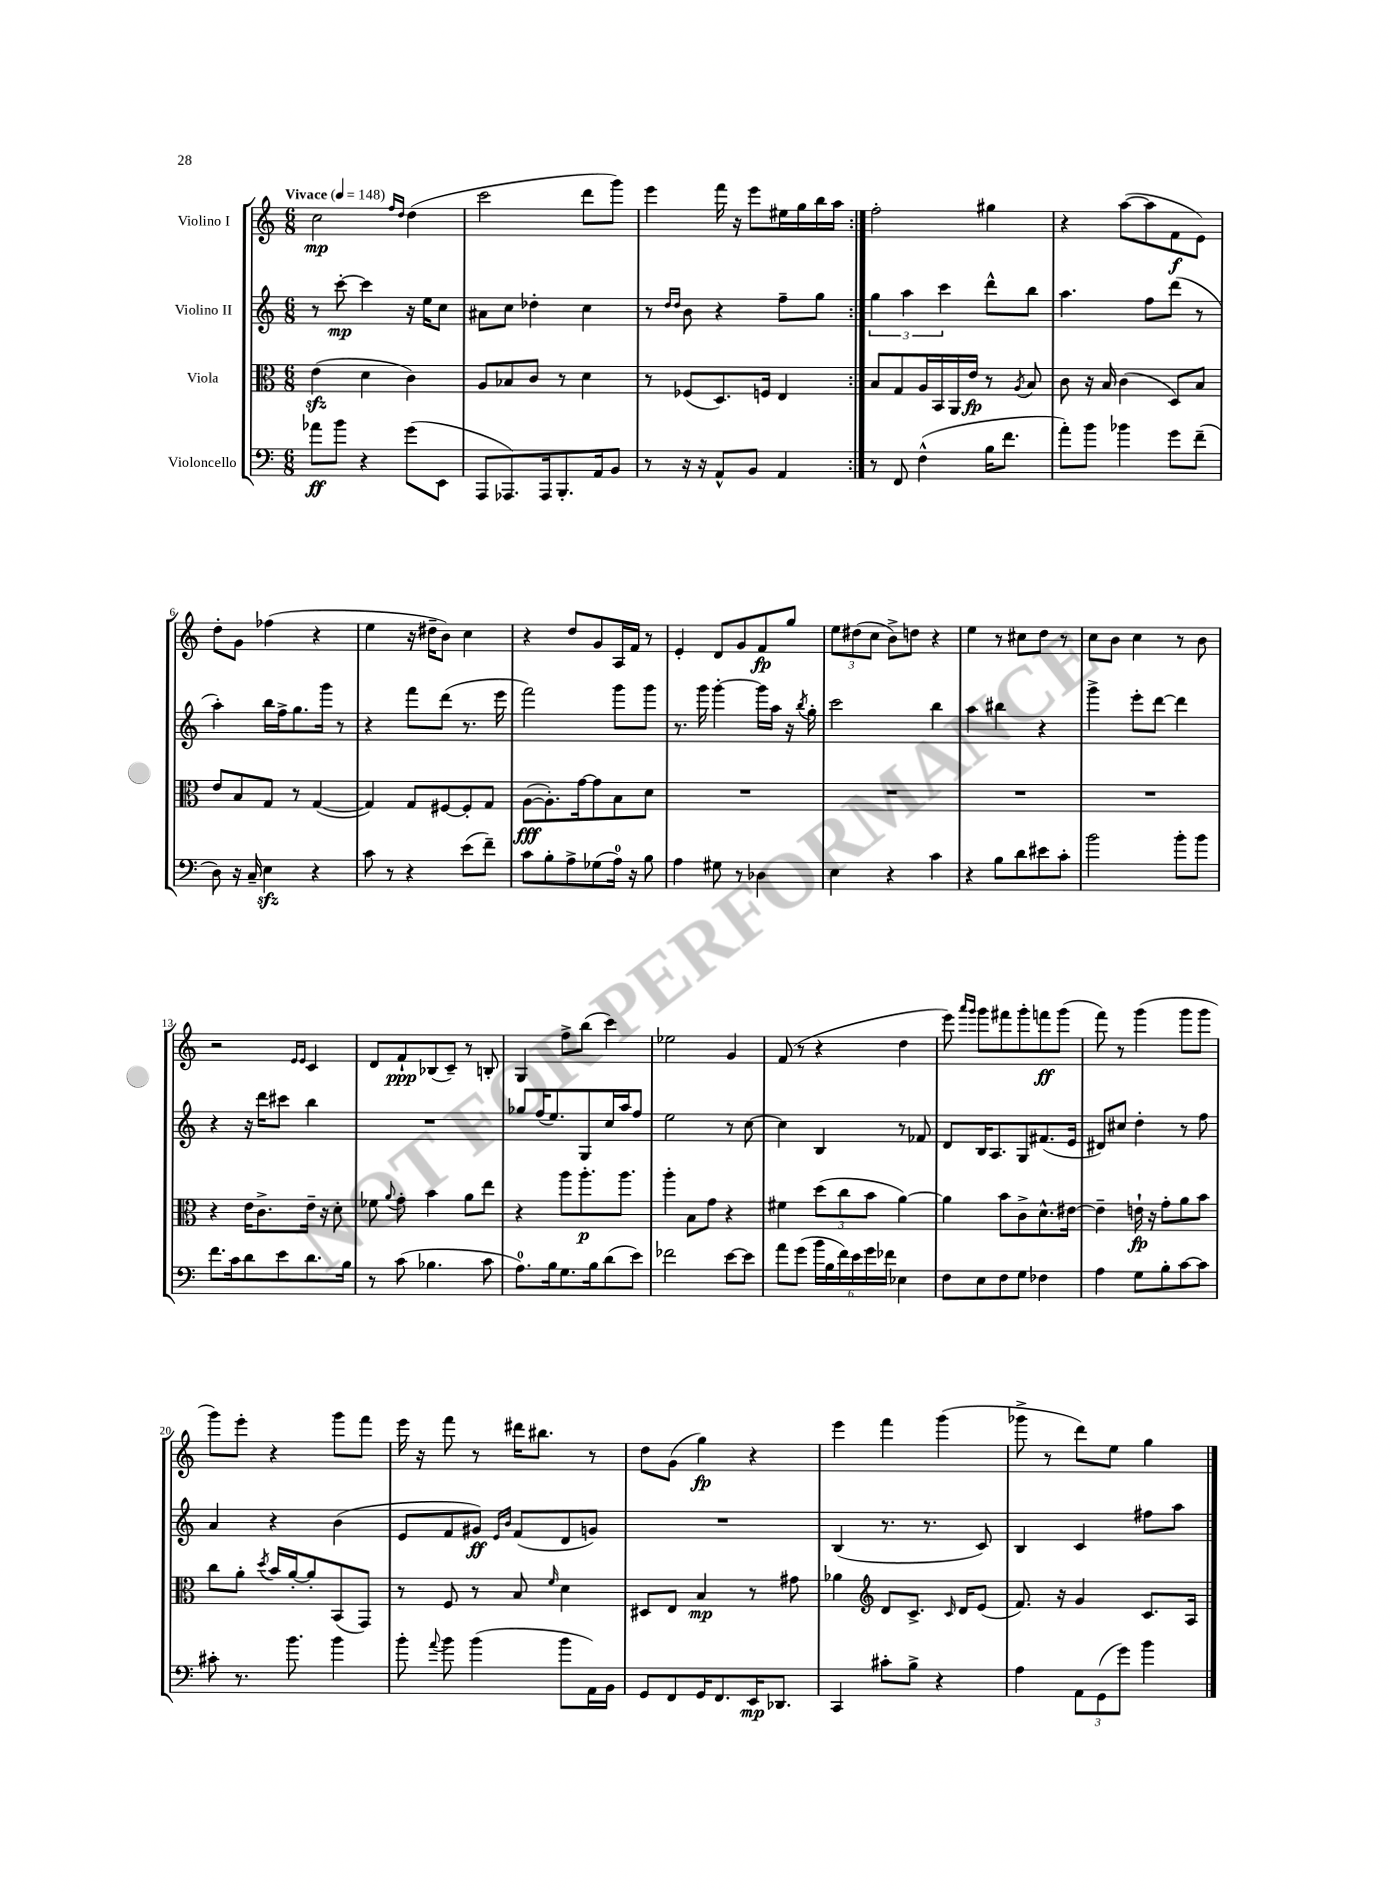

**kern	**kern	**kern	**kern
*staff4	*staff3	*staff2	*staff1
*clefF4	*clefC3	*clefG2	*clefG2
*k[]	*k[]	*k[]	*k[]
*M6/8	*M6/8	*M6/8	*M6/8
*MM148	*MM148	*MM148	*MM148
8a-	(4e	8r	2cc
8b	.	[8ccc'	.
4r	4d	4ccc]	.
.	.	.	16qqff
.	.	.	16qqdd
(8g	4c)	16r	(4dd
.	.	16ee	.
8EE	.	8cc	.
=	=	=	=
8AAA	8A	8a#	2ccc
8.AAA-)	8B-	8cc	.
.	8c	4dd-'	.
16AAA-	.	.	.
8.BBB'	8r	.	.
.	4d	4cc	8ddd
16AA	.	.	.
8BB	.	.	8ggg)
=	=	=	=
8r	8r	8r	4eee
.	.	16qqdd	.
.	.	16qqdd	.
16r	(8F-	8b	.
16r	.	.	.
8AA^^	8.D)	4r	16fff
.	.	.	16r
8BB	.	.	8eee
.	16F	.	.
4AA	4E	8ff~	16ee#
.	.	.	16gg
.	.	8gg	16bb
.	.	.	16aa
=:|!	=:|!	=:|!	=:|!
8r	8B	6gg	2ff'
8FF	8G	.	.
.	.	6aa	.
(4F^^	16A	.	.
.	16BB	.	.
.	.	6ccc	.
.	16AA	.	.
.	16e	.	.
16B	8r	8ddd^^	4gg#
8.f	.	.	.
.	8qA	.	.
.	8B	8bb	.
=	=	=	=
8a')	8c	4.aa	4r
8b	16r	.	.
.	16B	.	.
4b-	(4c	.	([8aa
.	.	8ff	8aa]
8g	8D)	(8ddd	8f
(8f~	8B	8r	8e)
=	=	=	=
8D)	8e	4aa')	8dd'
16r	8B	.	8g
16C~	.	.	.
4E	8G	16bb	(4ff-
.	.	16ff^	.
.	8r	8.gg	.
4r	([4G	.	4r
.	.	16ggg	.
.	.	8r	.
=	=	=	=
8c	4G])	4r	4ee
8r	.	.	.
4r	8G	8fff	16r
.	.	.	16dd#~
.	[8F#	(8ddd	8b)
(8e	8F#']	8.r	4cc
8f~)	8G	.	.
.	.	16eee	.
=	=	=	=
8c	([8A	2fff)	4r
8B'	8.A'])	.	.
8A^	.	.	8dd
.	[16g	.	.
(8G-	8g]	.	8g
16A)	8B	8ggg	16A
16r	.	.	16f
8B	8d	8ggg	8r
=	=	=	=
4A	2.r	8.r	4e'
.	.	16ggg	.
8G#	.	[4ggg'	8d
8r	.	.	8g
4D-	.	16ggg]	8f
.	.	16aa	.
.	.	16r	8gg
.	.	8qbb	.
.	.	16gg'	.
=	=	=	=
4E	2.r	2ccc	12ee
.	.	.	(12dd#
.	.	.	12cc
4r	.	.	8b^)
.	.	.	8dd
4c	.	4bb	4r
=	=	=	=
4r	2.r	4aa	4ee
8B	.	4bb#	8r
8d	.	.	8cc#
8e#	.	4r	8dd
8c'	.	.	8r
=	=	=	=
2b	2.r	4ggg^	8cc
.	.	.	8b
.	.	8eee'	4cc
.	.	[8ddd	.
8b'	.	4ddd]	8r
8b	.	.	8b
=	=	=	=
8.f	4r	4r	2r
16c	.	.	.
8d	16e	16r	.
.	8.c^	16ddd	.
8e	.	8ccc#	.
.	.	.	16qqe
.	.	.	16qqe
8.d	16e~	4bb	4c
.	16r	.	.
.	8d'	.	.
16B	.	.	.
=	=	=	=
8r	8f-	2.r	8d
.	8qqa	.	.
(8c	8g'	.	8f`
4.B-	4b	.	(8B-
.	.	.	8c~)
.	8a	.	8r
8c	8ee	.	8B'
=	=	=	=
8.A)	4r	8gg-	4G
.	.	(16ff	.
16B	.	8.ee)	.
8.G	8aa	.	8ff^
.	8.aa'	8G	(8bb
16B	.	.	.
(8d	.	16cc	4ccc)
.	8.aa	16aa	.
8e)	.	8ff	.
=	=	=	=
2f-	4aa'	2ee	2ee-
.	8B	.	.
.	8g	.	.
[8e	4r	8r	4g
8e]	.	[8cc	.
=	=	=	=
8a	4f#	4cc]	(8f
(8g	.	.	8r
24b	(12dd	4B	4r
24B	.	.	.
24f)	12cc	.	.
24e	.	.	.
24g	12b	.	.
24f-	.	.	.
4E-	[4a)	8r	4dd
.	.	8f-	.
=	=	=	=
8F	4a]	8d	8eee)
.	.	.	16qqaaa
.	.	.	16qqggg
8E	.	16B	8ggg
.	.	8.A	.
8F	8b	.	8fff#
8G	8c^	8G	8ggg'
4F-	8.d^^	(8.f#	8fff
.	.	.	(8ggg
.	[16e#	16e	.
=	=	=	=
4A	4e#~]	8d#)	8fff)
.	.	8cc#	8r
8G	16e`	4dd'	(4ggg
.	16r	.	.
8B'	8g'	.	.
[8c	8a	8r	8ggg
8c]	8b	8ff	8ggg
=	=	=	=
8c#'	8cc	4a	8ggg)
8.r	8a'	.	8eee'
.	8qdd	.	.
.	16b	4r	4r
8.b	[16a'	.	.
.	8a']	.	.
4b	(8BB	(4b	8ggg
.	8GG)	.	8fff
=	=	=	=
8b'	8r	8e	16eee
.	.	.	16r
8qqa	.	.	.
8b	8F	8f	8fff
(4b	8r	8g#)	8r
.	.	16qqe	.
.	.	16qqb	.
.	8B	(8f	16ddd#
.	.	.	8.bb#
.	16qqf	.	.
8b	4d	8d	.
16AA)	.	8g)	8r
16BB	.	.	.
=	=	=	=
8GG	8D#	2.r	8dd
8FF	8E	.	(8g
16GG	4B	.	4gg)
8.FF	.	.	.
16EE	8r	.	4r
8.DD-	.	.	.
.	8g#	.	.
=	=	=	=
4CC	4a-	(4B	4eee
*	*clefG2	*	*
8c#'	8d	8.r	4fff
8B^	8.c^	.	.
.	.	8.r	.
4r	.	.	(4ggg
.	16qqc	.	.
.	16d	.	.
.	(8e	8c)	.
=	=	=	=
4A	8.f)	4B	8ggg-^
.	.	.	8r
.	16r	.	.
12AA	4g	4c	8ddd)
(12GG	.	.	.
.	.	.	8ee
12g)	.	.	.
4b	8.c	8ff#	4gg
.	.	8aa	.
.	16A	.	.
==	==	==	==
*-	*-	*-	*-
